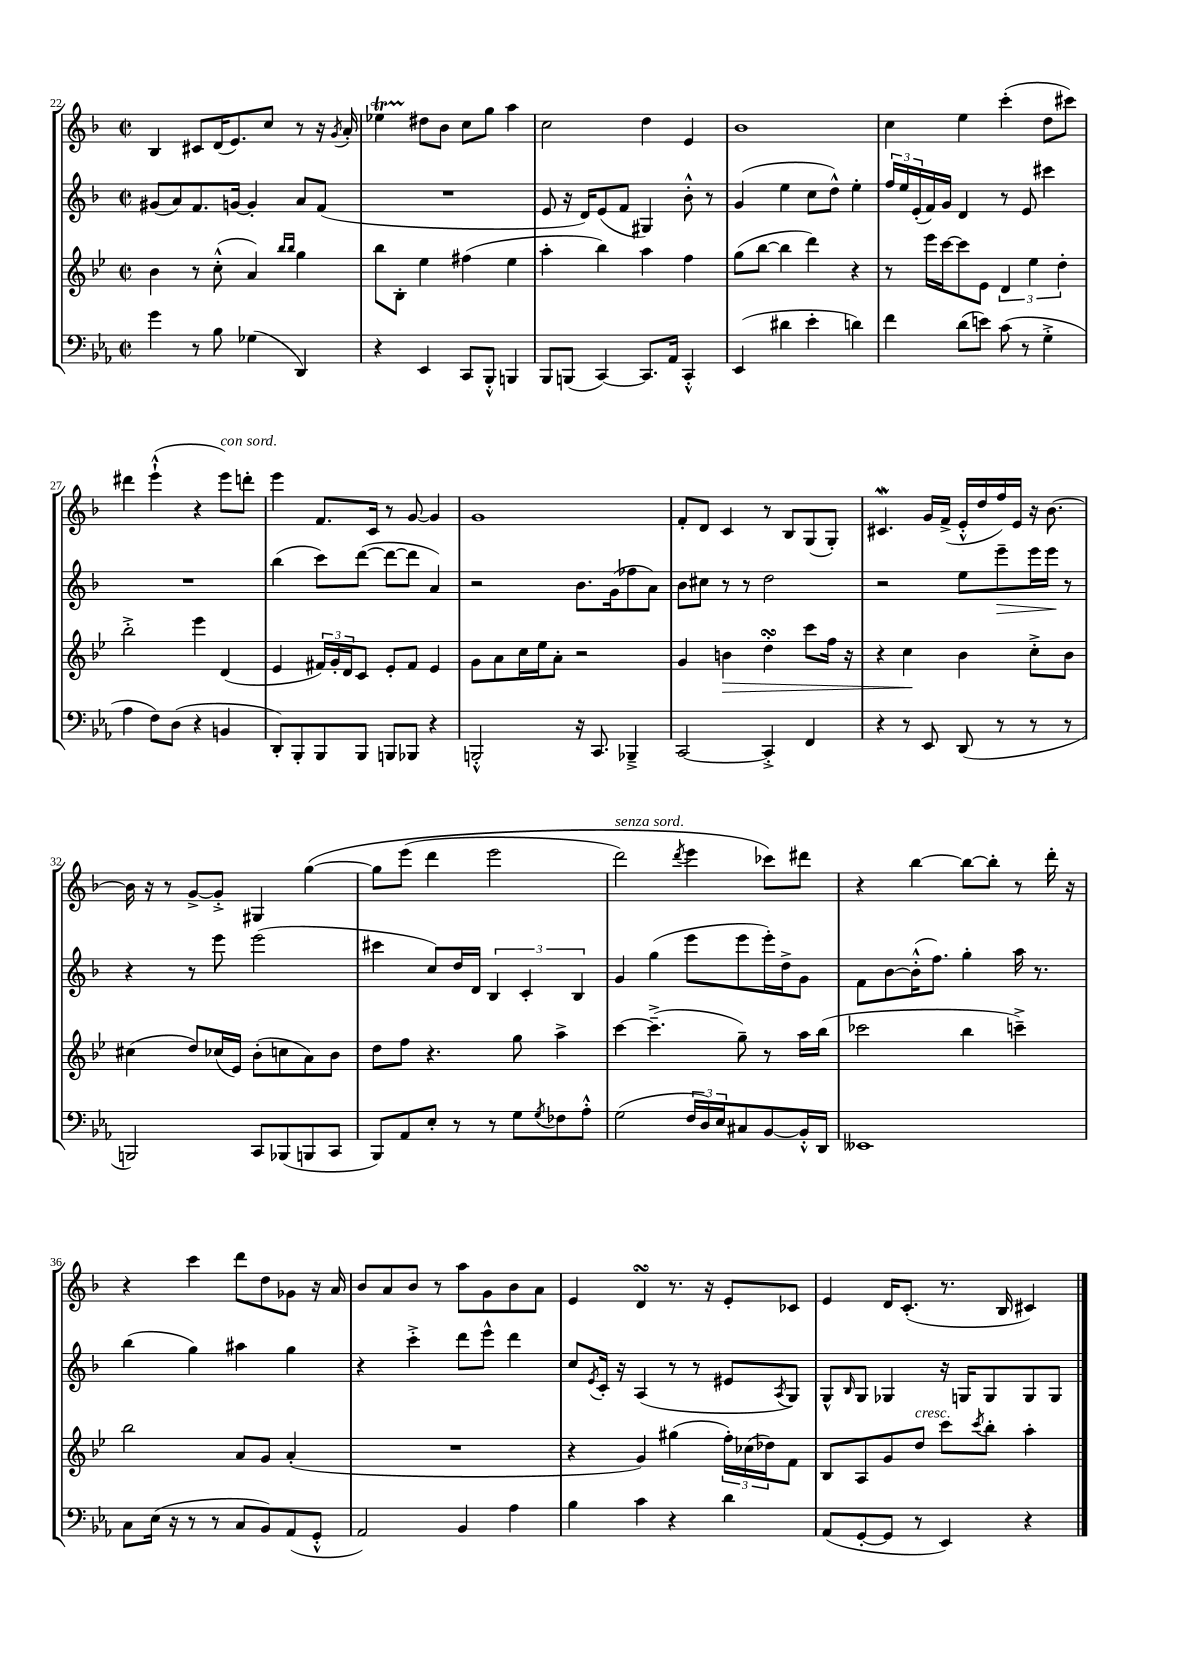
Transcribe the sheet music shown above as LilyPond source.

<<
\new StaffGroup <<
\new Staff = "s0" {
    \clef treble \key f \major \defaultTimeSignature \time 2/2
    bes4 cis'8 d'16( e'8.) c''8 r8 r16 \acciaccatura { g'8 } a'16-. |
    ees''4\startTrillSpan dis''8\stopTrillSpan bes'8 c''8 g''8 a''4 |
    c''2 d''4 e'4 |
    bes'1 |
    c''4 e''4 c'''4-.( d''8 cis'''8) |
    dis'''4 e'''4-!-^( r4 e'''8^\markup { \italic "con sord." }) d'''8-. |
    e'''4 f'8. c'16 r8 g'8~ g'4 |
    g'1 |
    f'8-. d'8 c'4 r8 bes8 g8( g8-.) |
    cis'4.\mordent g'16 f'16->( e'16-.-^ d''16 f''16) e'16 r16 bes'8.~ |
    bes'16 r16 r8 g'8~-> g'8-.-> gis4 g''4~\( |
    g''8 e'''8( d'''4 e'''2 |
    d'''2^\markup { \italic "senza sord." }) \acciaccatura { d'''8 } e'''4 ces'''8\) dis'''8 |
    r4 bes''4~ bes''8~ bes''8-. r8 d'''16-. r16 |
    r4 c'''4 d'''8 d''8 ges'8 r16 a'16 |
    bes'8 a'8 bes'8 r8 a''8 g'8 bes'8 a'8 |
    e'4 d'4\turn r8. r16 e'8-. ces'8 |
    e'4 d'16 c'8.-.( r8. bes16 cis'4) \bar "|." |
}
\new Staff = "s1" {
    \clef treble \key f \major \defaultTimeSignature \time 2/2
    gis'8( a'8) f'8. g'16~ g'4-. a'8 f'8( |
    R1 |
    e'8 r16 d'16) e'8( f'8 gis4) bes'8-.-^ r8 |
    g'4( e''4 c''8 d''8-^) e''4-. |
    \tuplet 3/2 { f''16 e''16 e'16-.( } f'16) g'16 d'4 r8 e'8 cis'''4 |
    R1 |
    bes''4( c'''8) d'''8~( d'''8~ d'''8 a'4) |
    r2 bes'8. g'16( fes''8 a'8) |
    bes'8 cis''8 r8 r8 d''2 |
    r2 e''8 e'''8--\> e'''16 e'''16\! r8 |
    r4 r8 e'''8 e'''2( |
    cis'''4 c''8) d''16 d'16 \tuplet 3/2 { bes4 c'4-. bes4 } |
    g'4 g''4( e'''8 e'''8 e'''16-.) d''16-> g'8 |
    f'8 bes'8~ bes'16-.-^( f''8.) g''4-. a''16 r8. |
    bes''4( g''4) ais''4 g''4 |
    r4 c'''4-.-> d'''8 e'''8-^ d'''4 |
    c''8 \acciaccatura { e'8 } c'16-. r16 a4( r8 r8 eis'8 \acciaccatura { a8 } g8) |
    g8-^ \grace { bes16 } g8 ges4 r16 g16 g8 g8 g8 \bar "|." |
}
\new Staff = "s2" {
    \clef treble \key bes \major \defaultTimeSignature \time 2/2
    bes'4 r8 c''8-.-^( a'4) \grace { bes''16 bes''16 } g''4 |
    bes''8 bes8-. ees''4 fis''4( ees''4 |
    a''4-. bes''4) a''4 f''4 |
    g''8( bes''8~ bes''4 d'''4) r4 |
    r8 ees'''16 c'''16~ c'''8 ees'8 \tuplet 3/2 { d'4 ees''4 d''4-. } |
    bes''2-.-> ees'''4 d'4( |
    ees'4 \tuplet 3/2 { fis'16) g'16-. d'16 } c'8 ees'8-. fis'8 ees'4 |
    g'8 a'8 c''16 ees''16 a'8-. r2 |
    g'4 b'4\> d''4-.\turn c'''8 f''16 r16 |
    r4 c''4\! bes'4 c''8-.-> bes'8 |
    cis''4( d''8) ces''16( ees'16) bes'8-.( c''8 a'8) bes'8 |
    d''8 f''8 r4. g''8 a''4-> |
    c'''4~ c'''4.--->( g''8--) r8 a''16 bes''16( |
    ces'''2 bes''4 c'''4--->) |
    bes''2 a'8 g'8 a'4-.( |
    R1 |
    r4 g'4) gis''4( \tuplet 3/2 { f''16-.) ces''16( des''16) } f'8 |
    bes8 a8 g'8 d''8^\markup { \italic "cresc." } c'''8 \acciaccatura { c'''8 } bes''8-. a''4-. \bar "|." |
}
\new Staff = "s3" {
    \clef bass \key ees \major \defaultTimeSignature \time 2/2
    g'4 r8 bes8 ges4( d,4) |
    r4 ees,4 c,8 bes,,8-.-^ b,,4 |
    bes,,8 b,,8( c,4~) c,8. aes,16 c,4-.-^ |
    ees,4( dis'4 ees'4-. d'4) |
    f'4 d'8( e'8) c'8( r8 g4-.-> |
    aes4 f8) d8( r4 b,4 |
    d,8-.) bes,,8-. bes,,8 bes,,8 b,,8 bes,,8 r4 |
    b,,2-.-^ r16 c,8. bes,,4---> |
    c,2~ c,4-.-> f,4 |
    r4 r8 ees,8 d,8( r8 r8 r8 |
    b,,2) c,8 bes,,8( b,,8 c,8 |
    bes,,8) aes,8 ees8-. r8 r8 g8 \acciaccatura { g8 } fes8 aes8-.-^ |
    g2( \tuplet 3/2 { f16 d16) ees16 } cis8 bes,8~ bes,16-.-^ d,16 |
    eeses,1 |
    c8 ees16( r16 r8 r8 c8 bes,8) aes,8( g,8-.-^ |
    aes,2) bes,4 aes4 |
    bes4 c'4 r4 d'4 |
    aes,8( g,8~-. g,8 r8 ees,4) r4 \bar "|." |
}
>>
>>
\layout { \context { \Score currentBarNumber = #22 } }
